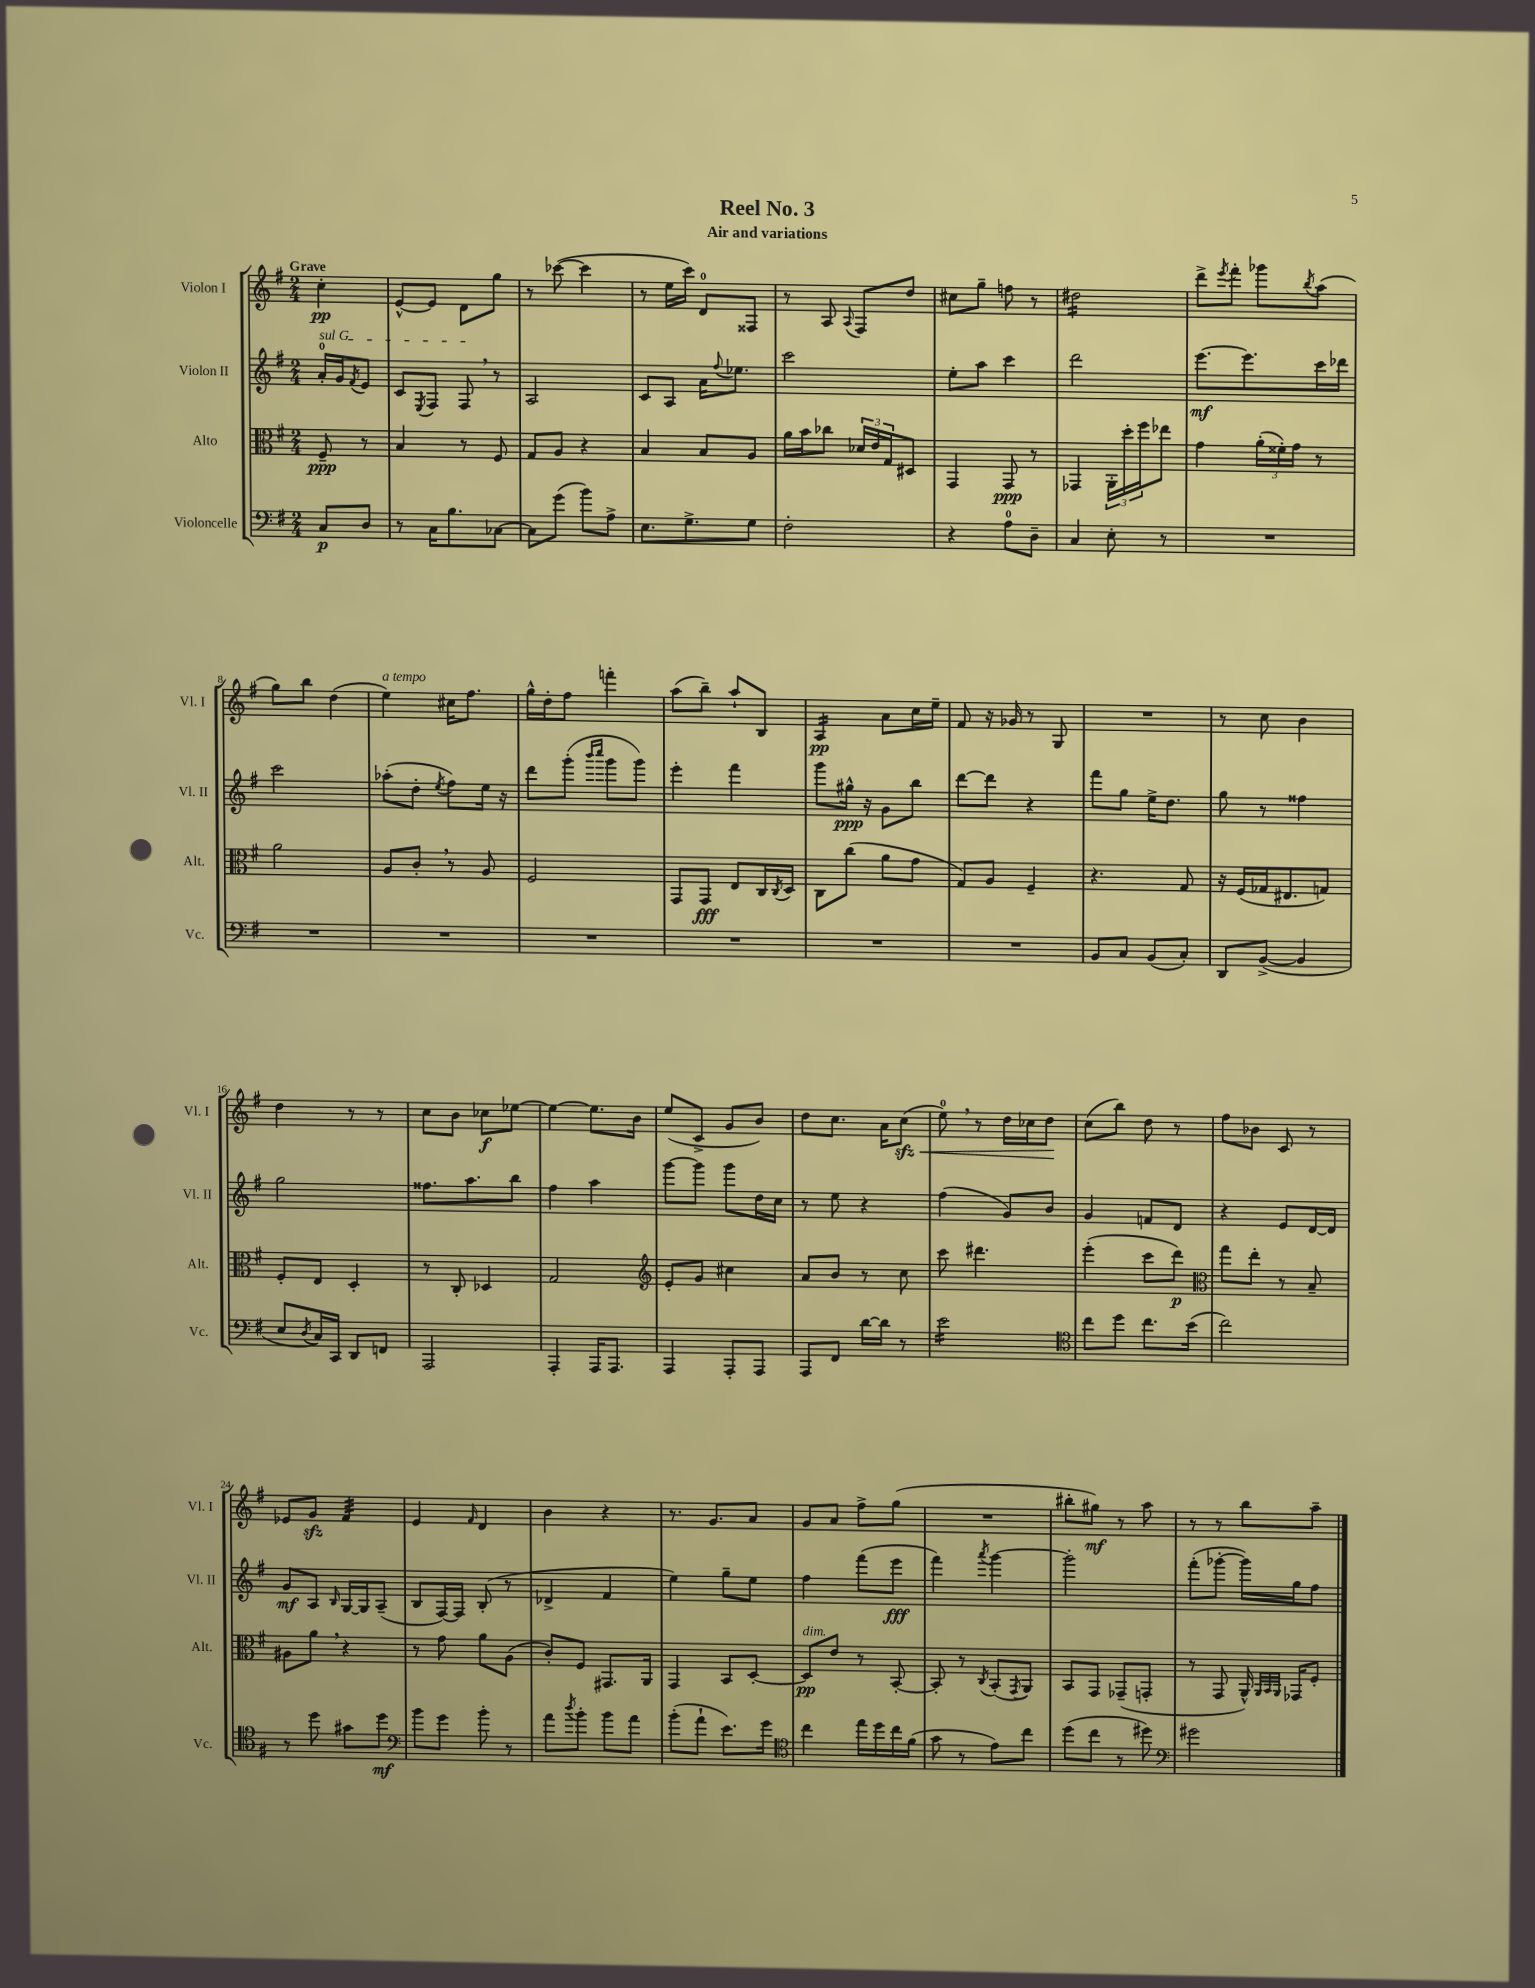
\header { title = "Reel No. 3" subtitle = "Air and variations" }
<<
\new StaffGroup <<
\new Staff = "s0" \with { instrumentName = "Violon I" shortInstrumentName = "Vl. I" } {
    \clef treble \key g \major \numericTimeSignature \time 2/4 \partial 4 \tempo "Grave"
    c''4-.\pp |
    e'8~-^ e'8 d'8 g''8 |
    r8 ces'''8~( ces'''4 |
    r8 e''16 c'''16) d'8-0 fisis8 |
    r8 a8 \appoggiatura { a8 } fis8 d''8 |
    cis''8 g''8-- f''8 r8 |
    dis''2:16 |
    d'''8-> \acciaccatura { e'''8 } fis'''8-. ges'''8 \acciaccatura { b''8 } a''8( |
    g''8) b''8 d''4( |
    e''4^\markup { \italic "a tempo" }) cis''16 fis''8. |
    g''16-^ d''16-. fis''8 f'''4-. |
    a''8( b''8--) a''8-! b8 |
    a4:16\pp a'8 c''16 e''16-- |
    fis'8 r16 ges'16 r8 g8 |
    R2 |
    r8 c''8 b'4 |
    d''4 r8 r8 |
    c''8 b'8 ces''8\f ees''8~ |
    ees''4~ ees''8. b'16 |
    e''8( c'8-> g'8 b'8) |
    d''8 c''8. a'16 c''8\sfz\<( |
    e''8-0) \breathe r8 d''16 ces''16 d''8\! |
    c''8( b''8) d''8 r8 |
    fis''8 bes'8 c'8 r8 |
    ees'8 g'8\sfz fis'4:32 |
    e'4 \grace { fis'16 } d'4 |
    b'4 r4 |
    r8. g'8. a'8 |
    g'8 a'8 fis''8-> g''8( |
    R2 |
    bis''8-. gis''8\mf) r8 a''8 |
    r8 r8 b''8 a''8-- \bar "|." |
}
\new Staff = "s1" \with { instrumentName = "Violon II" shortInstrumentName = "Vl. II" } {
    \clef treble \key g \major \numericTimeSignature \time 2/4 \partial 4
    \once \override TextSpanner.bound-details.left.text = \markup { \italic "sul G" } a'16-0-.\startTextSpan g'16 \acciaccatura { fis'8 } e'8 |
    c'8 \acciaccatura { e8 } fis8 fis8\stopTextSpan \breathe r8 |
    a2 |
    c'8 a8 a'16 \appoggiatura { fis''8 } ees''8. |
    c'''2 |
    e''8-. a''8 c'''4 |
    d'''2 |
    e'''8.~\mf e'''8. c'''16 des'''16 |
    c'''2 |
    aes''8-.( d''8-. \acciaccatura { e''8 } fis''8) e''16 r16 |
    d'''8 g'''8-.( \grace { b'''16 c''''16 } g'''8 g'''8) |
    e'''4-. fis'''4 |
    g'''8 gis''16-^\ppp r16 g'8 b''8 |
    d'''8~ d'''8 r4 |
    fis'''8 g''8 e''16-> d''8. |
    g''8 r8 fisis''4 |
    g''2 |
    fisis''8. a''8. b''8 |
    fis''4 a''4 |
    g'''8~ g'''8 g'''8 d''16 c''16 |
    r8 e''8 r4 |
    fis''4( g'8) b'8 |
    g'4 f'8 d'8 |
    r4 e'8 d'16~ d'16 |
    g'8\mf a8 \grace { b16 } g16~ g16 a8--( |
    b8 fis16~) fis16 b8-.( r8 |
    des'4-> fis'4 |
    e''4) g''8-- e''8 |
    fis''4 fis'''8( e'''8\fff |
    fis'''4) \acciaccatura { a'''8 } g'''4~ |
    g'''2-. |
    fis'''8-.( ges'''8~-. ges'''16) g''16 fis''8 \bar "|." |
}
\new Staff = "s2" \with { instrumentName = "Alto" shortInstrumentName = "Alt." } {
    \clef alto \key g \major \numericTimeSignature \time 2/4 \partial 4
    fis8--\ppp r8 |
    b4 r8 fis8 |
    g8 a8 r4 |
    b4 b8 a8 |
    a'16 b'16 ces''8 \tuplet 3/2 { des'16 e'16 g16 } dis8 |
    g,4 g,8\ppp r8 |
    ges,4 \tuplet 3/2 { a,16-. d''16-. fis''16 } ees''8 |
    g'4 \tuplet 3/2 { a'16-.( fisis'16-.) g'16 } r8 |
    a'2 |
    a8 c'8-. \breathe r8 a8 |
    fis2 |
    g,8 g,8\fff e8 c16 \acciaccatura { c8 } d16 |
    c8 c''8( a'8 g'8 |
    g8) a8 fis4-- |
    r4. g8 |
    r16 fis16( ges16 eis8. g8) |
    fis8-. e8 d4-. |
    r8 c8-. des4 |
    g2 |
    \clef treble e'8-. g'8 cis''4 |
    a'8 b'8 r8 c''8 |
    c'''8 dis'''4. |
    e'''4-.( c'''8 d'''8\p) |
    \clef alto g''8 e''8-. r8 b8-- |
    ais8 a'8 \breathe r4 |
    r8 g'8 a'8 a8( |
    c'8-.) fis8 gis,8. a,16 |
    g,4 b,8 d8~-. |
    d8\pp^\markup { \italic "dim." } e'8 r8 b,8~-. |
    b,8-. r8 \acciaccatura { c8 } b,8-.( \acciaccatura { g,8 } a,8) |
    b,8 g,8 ges,8--( g,8-. |
    r8 g,8 a,16-^) \grace { a,32 b,32 a,32 } ges,16 fis8-. \bar "|." |
}
\new Staff = "s3" \with { instrumentName = "Violoncelle" shortInstrumentName = "Vc." } {
    \clef bass \key g \major \numericTimeSignature \time 2/4 \partial 4
    c8\p d8 |
    r8 c16 b8. ces8~ |
    ces8 g'8( b'8) a8-> |
    e8. g8.-> g8 |
    fis2-. |
    r4 a8-0 d8-- |
    c4 e8-. r8 |
    R2 |
    R2 |
    R2 |
    R2 |
    R2 |
    R2 |
    R2 |
    b,8 c8 b,8( c8-.) |
    d,8 b,8~->( b,4 |
    e8 \acciaccatura { d8 } c16) c,16 d,8 f,8 |
    a,,2 |
    a,,4-. a,,16 a,,8. |
    a,,4 a,,8-. a,,8 |
    a,,8 fis,8 d'16~ d'16 r8 |
    e'2:16 |
    \clef tenor c''8 d''8 c''8. b'16( |
    c''2) |
    r8 d''8 gis'8 d''8\mf |
    \clef bass b'8 g'8 b'8-. r8 |
    a'8 \acciaccatura { d''8 } b'8-. b'8 a'8 |
    b'8-.( a'8-! e'8.) g'16 |
    \clef tenor c''4 e''16 d''16 c''16 fis'16( |
    g'8 r8 e'8) c''8 |
    d''8( c''8 r8 dis''8) |
    \clef bass gis'2 \bar "|." |
}
>>
>>
